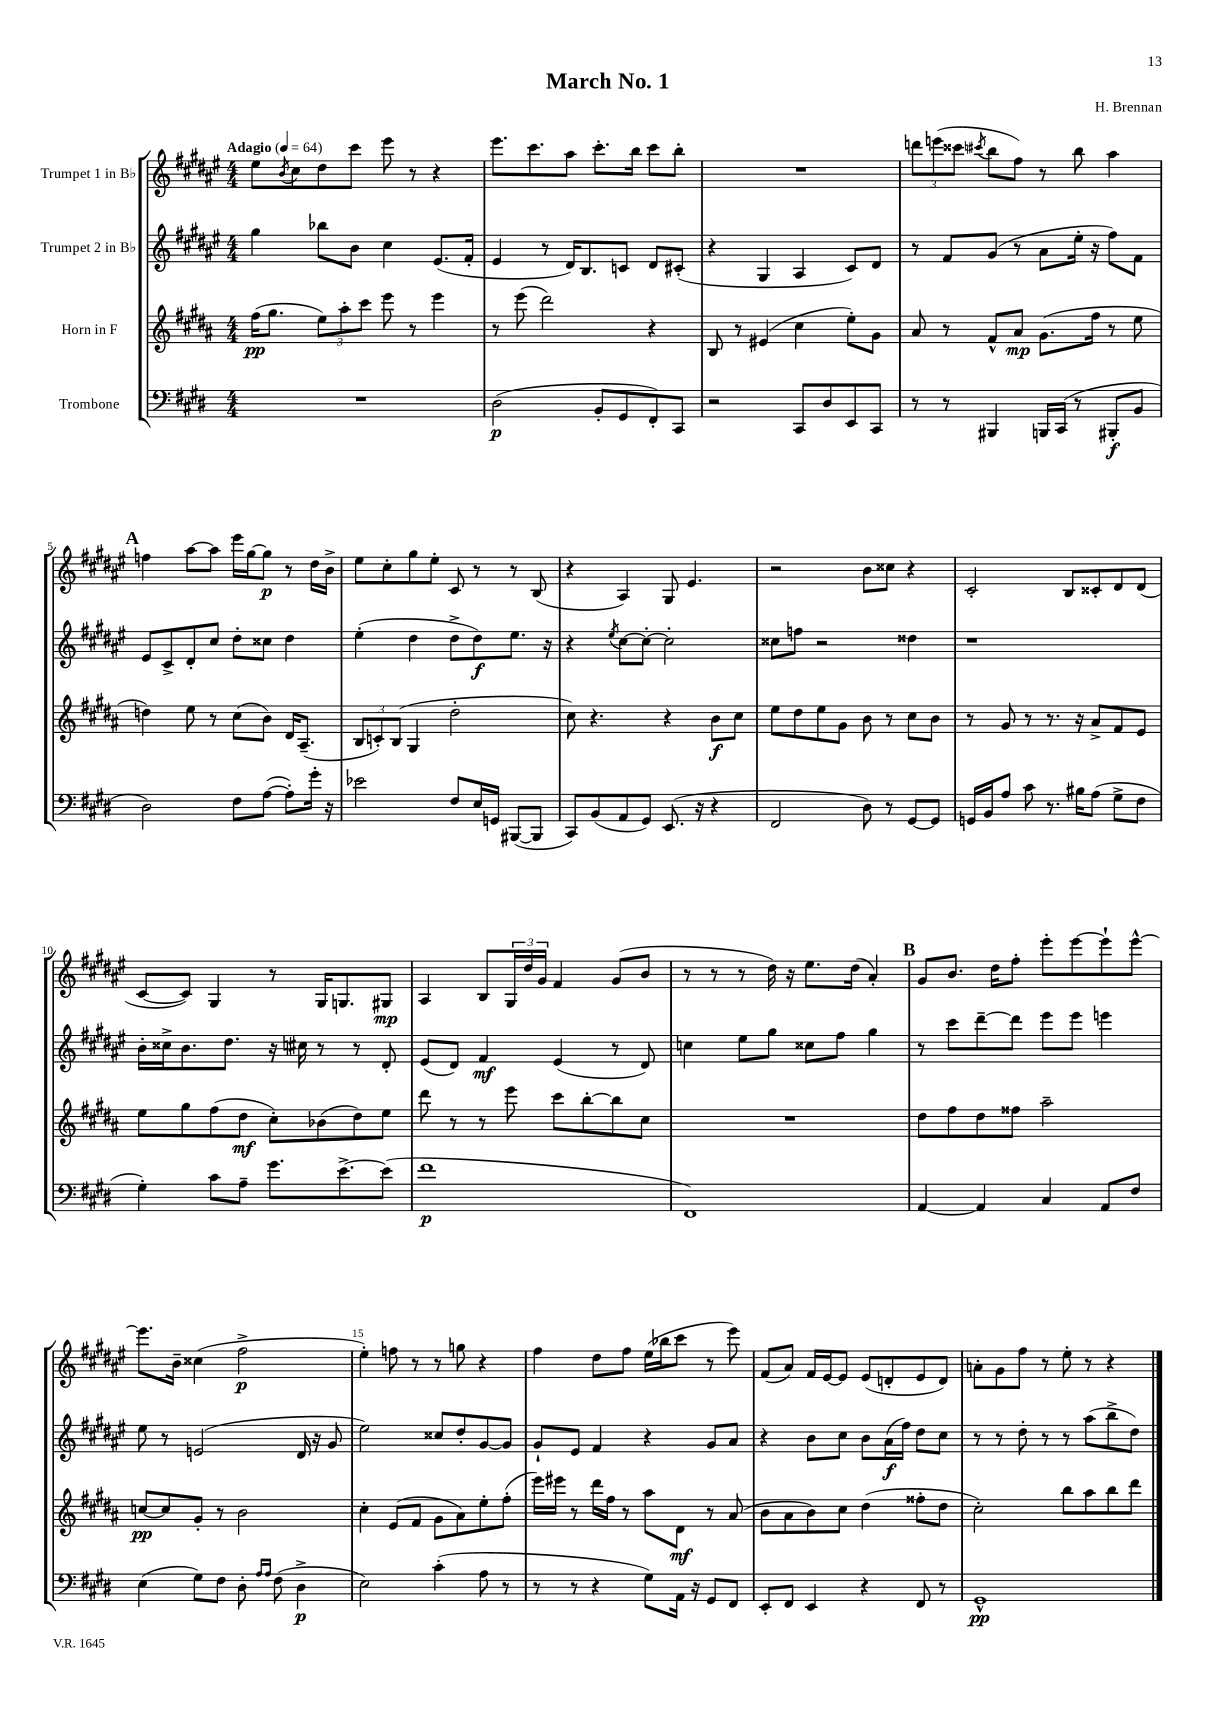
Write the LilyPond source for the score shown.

\header { title = "March No. 1" composer = "H. Brennan" }
<<
\new StaffGroup <<
\new Staff = "s0" \with { instrumentName = "Trumpet 1 in Bb" } {
    \clef treble \key fis \major \numericTimeSignature \time 4/4 \tempo "Adagio" 4 = 64
    eis''8 \acciaccatura { b'8 } cis''8 dis''8 cis'''8 eis'''8 r8 r4 |
    eis'''8. cis'''8. ais''8 cis'''8.-. b''16 cis'''8 b''8-. |
    R1 |
    \tuplet 3/2 { d'''8 e'''8( cisis'''8 } \acciaccatura { cis'''8 } b''8 fis''8) r8 b''8 ais''4 |
    \mark \markup { \bold "A" } f''4 ais''8~ ais''8 eis'''16 gis''16~ gis''8\p r8 dis''16 b'16-> |
    eis''8 cis''8-. gis''8 eis''8-. cis'8 r8 r8 b8( |
    r4 ais4) gis8 eis'4. |
    r2 b'8 cisis''8 r4 |
    cis'2-. b8 cisis'8-. dis'8 dis'8( |
    cis'8~ cis'8) gis4 r8 gis16 g8. gis8\mp |
    ais4 b8 \tuplet 3/2 { gis16 dis''16 gis'16 } fis'4 gis'8( b'8 |
    r8 r8 r8 dis''16) r16 eis''8. dis''16( ais'4-.) |
    \mark \markup { \bold "B" } gis'8 b'8. dis''16 fis''8-. eis'''8-. eis'''8~ eis'''8-! eis'''8~-^ |
    eis'''8. b'16-- cisis''4( fis''2->\p |
    eis''4-.) f''8 r8 r8 g''8 r4 |
    fis''4 dis''8 fis''8 eis''16( bes''16 cis'''8 r8 eis'''8) |
    fis'8( ais'8) fis'16 eis'16~ eis'8 eis'8( d'8-. eis'8 d'8) |
    a'8-. gis'8 fis''8 r8 eis''8-. r8 r4 \bar "|." |
}
\new Staff = "s1" \with { instrumentName = "Trumpet 2 in Bb" } {
    \clef treble \key fis \major \numericTimeSignature \time 4/4
    gis''4 bes''8 b'8 cis''4 eis'8.( fis'16-. |
    eis'4 r8 dis'16) b8. c'8 dis'8 cis'8-.( |
    r4 gis4 ais4 cis'8) dis'8 |
    r8 fis'8 gis'8( r8 ais'8 eis''16-. r16 fis''8) fis'8 |
    \mark \markup { \bold "A" } eis'8 cis'8-> dis'8-. cis''8 dis''8-. cisis''8 dis''4 |
    eis''4-.( dis''4 dis''8-> dis''8\f) eis''8. r16 |
    r4 \acciaccatura { eis''8 } cis''8~ cis''8~-. cis''2-. |
    cisis''8 f''8 r2 disis''4 |
    r1 |
    b'16-. cisis''16-> b'8. dis''8. r16 cis''16 r8 r8 dis'8-. |
    eis'8( dis'8) fis'4\mf eis'4( r8 dis'8) |
    c''4 eis''8 gis''8 cisis''8 fis''8 gis''4 |
    \mark \markup { \bold "B" } r8 cis'''8 dis'''8~-- dis'''8 eis'''8 eis'''8 e'''4 |
    eis''8 r8 e'2( dis'16 r16 gis'8 |
    eis''2) cisis''8 dis''8-. gis'8~ gis'8 |
    gis'8-! eis'8 fis'4 r4 gis'8 ais'8 |
    r4 b'8 cis''8 b'8 ais'16\f( fis''16) dis''8 cis''8 |
    r8 r8 dis''8-. r8 r8 ais''8( b''8-> dis''8) \bar "|." |
}
\new Staff = "s2" \with { instrumentName = "Horn in F" } {
    \clef treble \key b \major \numericTimeSignature \time 4/4
    fis''16\pp( gis''8. \tuplet 3/2 { e''8) ais''8-. cis'''8 } e'''8 r8 e'''4 |
    r8 e'''8( dis'''2) r4 |
    b8 r8 eis'4( cis''4 e''8-.) gis'8 |
    ais'8 r8 fis'8-^ ais'8\mp gis'8.( fis''16 r8 e''8 |
    \mark \markup { \bold "A" } d''4) e''8 r8 cis''8( b'8) dis'16 ais8.--( |
    \tuplet 3/2 { b8 c'8-.) b8( } gis4 dis''2-. |
    cis''8) r4. r4 b'8\f cis''8 |
    e''8 dis''8 e''8 gis'8 b'8 r8 cis''8 b'8 |
    r8 gis'8 r8 r8. r16 ais'8-> fis'8 e'8 |
    e''8 gis''8 fis''8( dis''8\mf cis''8-.) bes'8( dis''8) e''8 |
    dis'''8 r8 r8 e'''8 cis'''8 b''8~-. b''8 cis''8 |
    R1 |
    \mark \markup { \bold "B" } dis''8 fis''8 dis''8 fisis''8 ais''2-- |
    c''8~\pp c''8 gis'8-. r8 b'2 |
    cis''4-. e'8( fis'8 gis'8 ais'8) e''8-. fis''8-.( |
    e'''16) eis'''16 r8 dis'''16 fis''16 r8 ais''8 dis'8\mf r8 ais'8( |
    b'8 ais'8 b'8) cis''8 dis''4( fisis''8-. dis''8 |
    cis''2-.) b''8 ais''8 b''8 dis'''8 \bar "|." |
}
\new Staff = "s3" \with { instrumentName = "Trombone" } {
    \clef bass \key e \major \numericTimeSignature \time 4/4
    R1 |
    dis2\p( b,8-. gis,8 fis,8-.) cis,8 |
    r2 cis,8 dis8 e,8 cis,8 |
    r8 r8 bis,,4 b,,16 cis,16( r8 bis,,8-.\f b,8 |
    \mark \markup { \bold "A" } dis2) fis8 a8~( a8-.) gis'16-. r16 |
    ees'2 fis8 e16 g,16 bis,,8~( bis,,8 |
    cis,8) b,8( a,8 gis,8) e,8.( r16 r4 |
    fis,2 dis8) r8 gis,8~ gis,8 |
    g,16 b,16 a8 cis'8 r8. bis16 a8( gis8-> fis8 |
    gis4-.) cis'8 a8-- gis'8. e'8.~-> e'8( |
    fis'1\p |
    fis,1) |
    \mark \markup { \bold "B" } a,4~ a,4 cis4 a,8 fis8 |
    e4( gis8) fis8 dis8-. \grace { a16 a16 } fis8( dis4->\p |
    e2) cis'4-.( a8 r8 |
    r8 r8 r4 gis8) a,16 r16 gis,8 fis,8 |
    e,8-. fis,8 e,4 r4 fis,8 r8 |
    gis,1-^\pp \bar "|." |
}
>>
>>
\layout { \context { \Score \override BarNumber.break-visibility = ##(#f #t #t) barNumberVisibility = #(every-nth-bar-number-visible 5) } }
